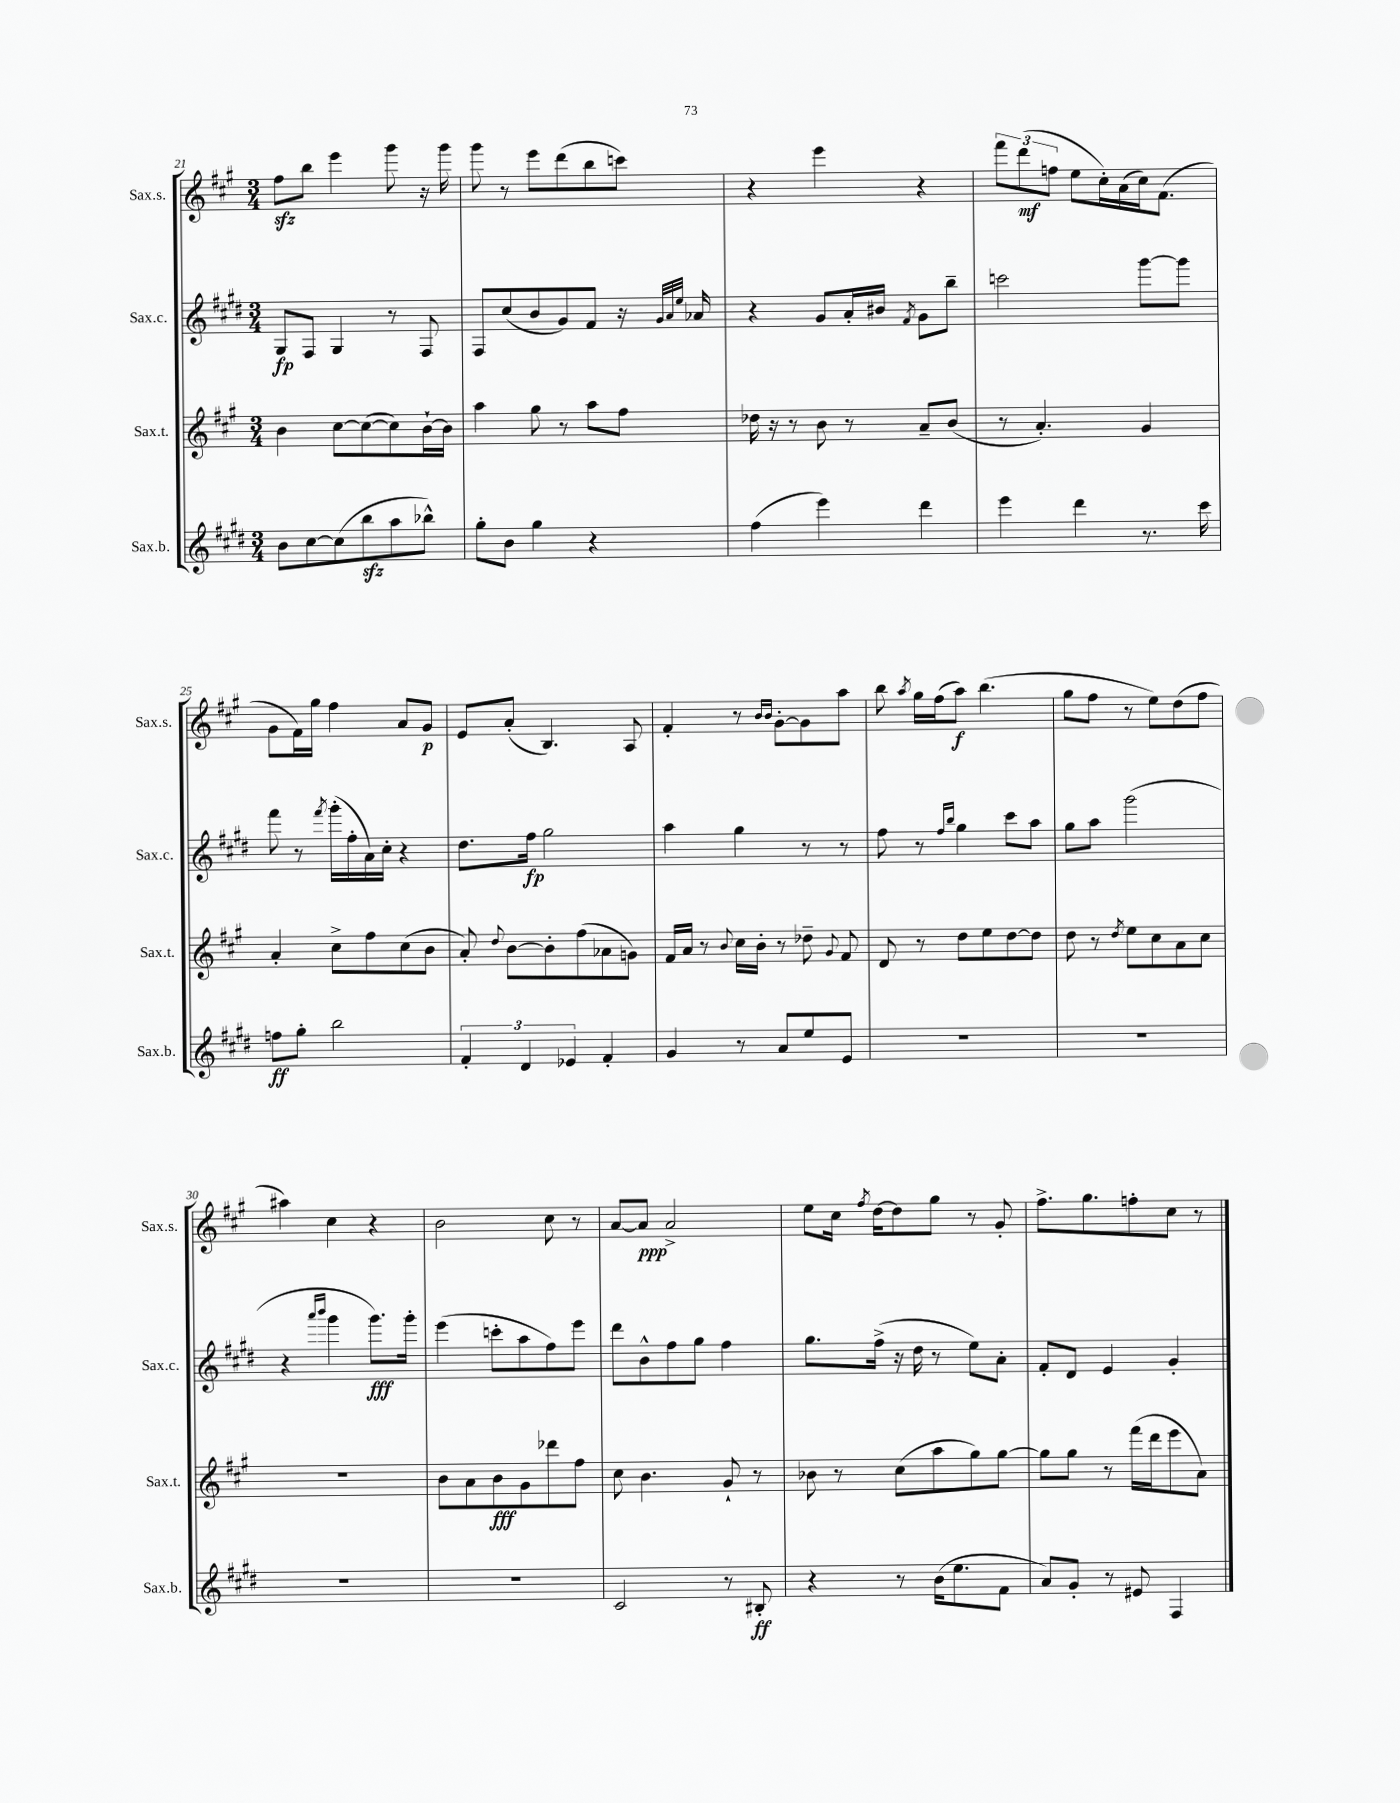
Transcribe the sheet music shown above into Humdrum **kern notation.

**kern	**dynam	**kern	**dynam	**kern	**dynam	**kern	**dynam
*part4	*part4	*part3	*part3	*part2	*part2	*part1	*part1
*staff4	*staff4	*staff3	*staff3	*staff2	*staff2	*staff1	*staff1
*I"Sax.b.	*	*I"Sax.t.	*	*I"Sax.c.	*	*I"Sax.s.	*
*I'Sax.b.	*	*I'Sax.t.	*	*I'Sax.c.	*	*I'Sax.s.	*
*clefG2	*	*clefG2	*	*clefG2	*	*clefG2	*
*k[f#c#g#d#]	*	*k[f#c#g#]	*	*k[f#c#g#d#]	*	*k[f#c#g#]	*
*M3/4	*	*M3/4	*	*M3/4	*	*M3/4	*
=21	=21	=21	=21	=21	=21	=21	=21
8b\L	.	4b\	.	8G#/L	fp	8ff#zz\L	.
[8cc#\	.	.	.	8F#/J	.	8bb\J	.
(8cc#\]	.	[8cc#\L	.	4G#/	.	4eee\	.
8bbzz\	.	(8cc#\_	.	.	.	.	.
8aa\	.	8cc#\])	.	8r	.	8ggg#\	.
8bb-X^^\J)	.	[16b`\L	.	8F#/	.	16r	.
.	.	16b\JJ]	.	.	.	16ggg#\	.
=22	=22	=22	=22	=22	=22	=22	=22
8gg#'\L	.	4aa\	.	8F#/L	.	8ggg#\	.
8b\J	.	.	.	(8cc#/	.	8r	.
4gg#\	.	8gg#\	.	8b/	.	8eee\L	.
.	.	8r	.	8g#/)	.	(8ddd\	.
4r	.	8aa\L	.	8f#/J	.	8bb\	.
.	.	8ff#\J	.	16r	.	8cccn\J)	.
.	.	.	.	32qqg#/LLL	.	.	.
.	.	.	.	32qqa/	.	.	.
.	.	.	.	32qqee/JJJ	.	.	.
.	.	.	.	16a-X/	.	.	.
=23	=23	=23	=23	=23	=23	=23	=23
(4ff#\	.	16dd-X\	.	4r	.	4r	.
.	.	16r	.	.	.	.	.
.	.	8r	.	.	.	.	.
4eee\)	.	8b\	.	8g#/L	.	4eee\	.
.	.	8r	.	16a'/L	.	.	.
.	.	.	.	16b#X/JJ	.	.	.
.	.	.	.	8qf#/	.	.	.
4ddd#\	.	8a~/L	.	8g#\L	.	4r	.
.	.	(8b/J	.	8bb~\J	.	.	.
=24	=24	=24	=24	=24	=24	=24	=24
4eee\	.	8r	.	2cccn\	.	12fff#\L	.
.	.	.	.	.	.	(12ddd\	mf
.	.	4.a'/)	.	.	.	.	.
.	.	.	.	.	.	12ffn\J	.
4ddd#\	.	.	.	.	.	8ee\L	.
.	.	.	.	.	.	16cc#'\L)	.
.	.	.	.	.	.	(16a\	.
8.r	.	4g#/	.	[8ggg#\L	.	16cc#\J)	.
.	.	.	.	.	.	(8.f#\J	.
.	.	.	.	8ggg#\J]	.	.	.
16ccc#\	.	.	.	.	.	.	.
!!LO:LB:g=z
=25	=25	=25	=25	=25	=25	=25	=25
8ffn\L	ff	4a'/	.	8fff#\	.	8g#\L	.
8gg#'\J	.	.	.	8r	.	16f#\L)	.
.	.	.	.	.	.	16gg#\JJ	.
.	.	.	.	8qfff#/	.	.	.
2bb\	.	8cc#^\L	.	(16ggg#'\LL	.	4ff#\	.
.	.	.	.	16ff#'\	.	.	.
.	.	8ff#\	.	16a\)	.	.	.
.	.	.	.	16cc#'\JJ	.	.	.
.	.	(8cc#\	.	4r	.	8a/L	.
.	.	8b\J	.	.	.	8g#/J	p
=26	=26	=26	=26	=26	=26	=26	=26
6f#'/	.	8a'/)	.	8.dd#\L	.	8e/L	.
.	.	8qqdd/	.	.	.	.	.
.	.	[8b\L	.	.	.	(8a'/J	.
6d#/	.	.	.	.	.	.	.
.	.	.	.	16ff#\Jk	fp	.	.
.	.	8b'\]	.	2gg#\	.	4.B/)	.
6e-X/	.	.	.	.	.	.	.
.	.	(8ff#\	.	.	.	.	.
4f#'/	.	8a-X\	.	.	.	.	.
.	.	8gn\J)	.	.	.	8A/	.
=27	=27	=27	=27	=27	=27	=27	=27
4g#/	.	16f#/LL	.	4aa\	.	4f#'/	.
.	.	16a/JJ	.	.	.	.	.
.	.	8r	.	.	.	.	.
.	.	8qqb/	.	.	.	.	.
8r	.	16cc#\LL	.	4gg#\	.	8r	.
.	.	16b'\JJ	.	.	.	.	.
.	.	.	.	.	.	16qqb/LL	.
.	.	.	.	.	.	16qqb/JJ	.
8a/L	.	8r	.	.	.	[8g#'\L	.
8ee/	.	8dd-X~\	.	8r	.	8g#\]	.
.	.	8qqg#/	.	.	.	.	.
8e/J	.	8f#/	.	8r	.	8aa\J	.
=28	=28	=28	=28	=28	=28	=28	=28
2.r	.	8d/	.	8ff#\	.	8bb\	.
.	.	.	.	.	.	8qaa/	.
.	.	8r	.	8r	.	16gg#\LL	.
.	.	.	.	.	.	(16ff#\J	.
.	.	.	.	16qqff#/LL	.	.	.
.	.	.	.	16qqbb/JJ	.	.	.
.	.	8dd\L	.	4gg#\	.	8aa\J)	f
.	.	8ee\	.	.	.	(4.bb\	.
.	.	[8dd\	.	8ccc#\L	.	.	.
.	.	8dd\J]	.	8aa\J	.	.	.
=29	=29	=29	=29	=29	=29	=29	=29
2.r	.	8dd\	.	8gg#\L	.	8gg#\L	.
.	.	8r	.	8aa\J	.	8ff#\J	.
.	.	8qdd/	.	.	.	.	.
.	.	8ee\L	.	(2ggg#\	.	8r	.
.	.	8cc#\	.	.	.	8ee\L)	.
.	.	8a\	.	.	.	(8dd\	.
.	.	8cc#\J	.	.	.	8ff#\J	.
!!LO:LB:g=z
=30	=30	=30	=30	=30	=30	=30	=30
2.r	.	2.r	.	4r	.	4aa#X\)	.
.	.	.	.	16qqaaa/LL	.	.	.
.	.	.	.	16qqbbb/JJ	.	.	.
.	.	.	.	4ggg#\	.	4cc#\	.
.	.	.	.	8.ggg#\L)	fff	4r	.
.	.	.	.	16ggg#'\Jk	.	.	.
=31	=31	=31	=31	=31	=31	=31	=31
2.r	.	8b\L	.	(4eee\	.	2b\	.
.	.	8a\	.	.	.	.	.
.	.	8b\	fff	8cccn'\L	.	.	.
.	.	8g#\	.	8aa\	.	.	.
.	.	8ddd-X\	.	8ff#\)	.	8cc#\	.
.	.	8ff#\J	.	8eee\J	.	8r	.
=32	=32	=32	=32	=32	=32	=32	=32
2c#/	.	8cc#\	.	8ddd#\L	.	[8a/L	.
.	.	4.b\	.	8b^^\	.	8a/J]	ppp
.	.	.	.	8ff#\	.	2a^/	.
.	.	.	.	8gg#\J	.	.	.
8r	.	8g#`/	.	4ff#\	.	.	.
8B#X'/	ff	8r	.	.	.	.	.
=33	=33	=33	=33	=33	=33	=33	=33
4r	.	8b-X\	.	8.gg#\L	.	8ee\L	.
.	.	8r	.	.	.	16cc#\Jk	.
.	.	.	.	.	.	8qff#/	.
.	.	.	.	(16ff#^\Jk	.	[16dd\KL	.
8r	.	(8cc#\L	.	16r	.	8dd\]	.
.	.	.	.	16dd#\	.	.	.
(16b\KL	.	8aa\	.	8r	.	8gg#\J	.
8.ee\	.	.	.	.	.	.	.
.	.	8gg#\)	.	8ee\L)	.	8r	.
8f#\J	.	[8gg#\J	.	8a'\J	.	8g#'/	.
=34	=34	=34	=34	=34	=34	=34	=34
8a/L)	.	8gg#\L]	.	8f#'/L	.	8.ff#^\L	.
8g#'/J	.	8gg#\J	.	8d#/J	.	.	.
.	.	.	.	.	.	8.gg#\	.
8r	.	8r	.	4e/	.	.	.
8e#X/	.	(16fff#\LL	.	.	.	8ffn'\	.
.	.	16ddd\J	.	.	.	.	.
4F#/	.	8eee\	.	4g#'/	.	8cc#\J	.
.	.	8a\J)	.	.	.	8r	.
==	==	==	==	==	==	==	==
*-	*-	*-	*-	*-	*-	*-	*-
